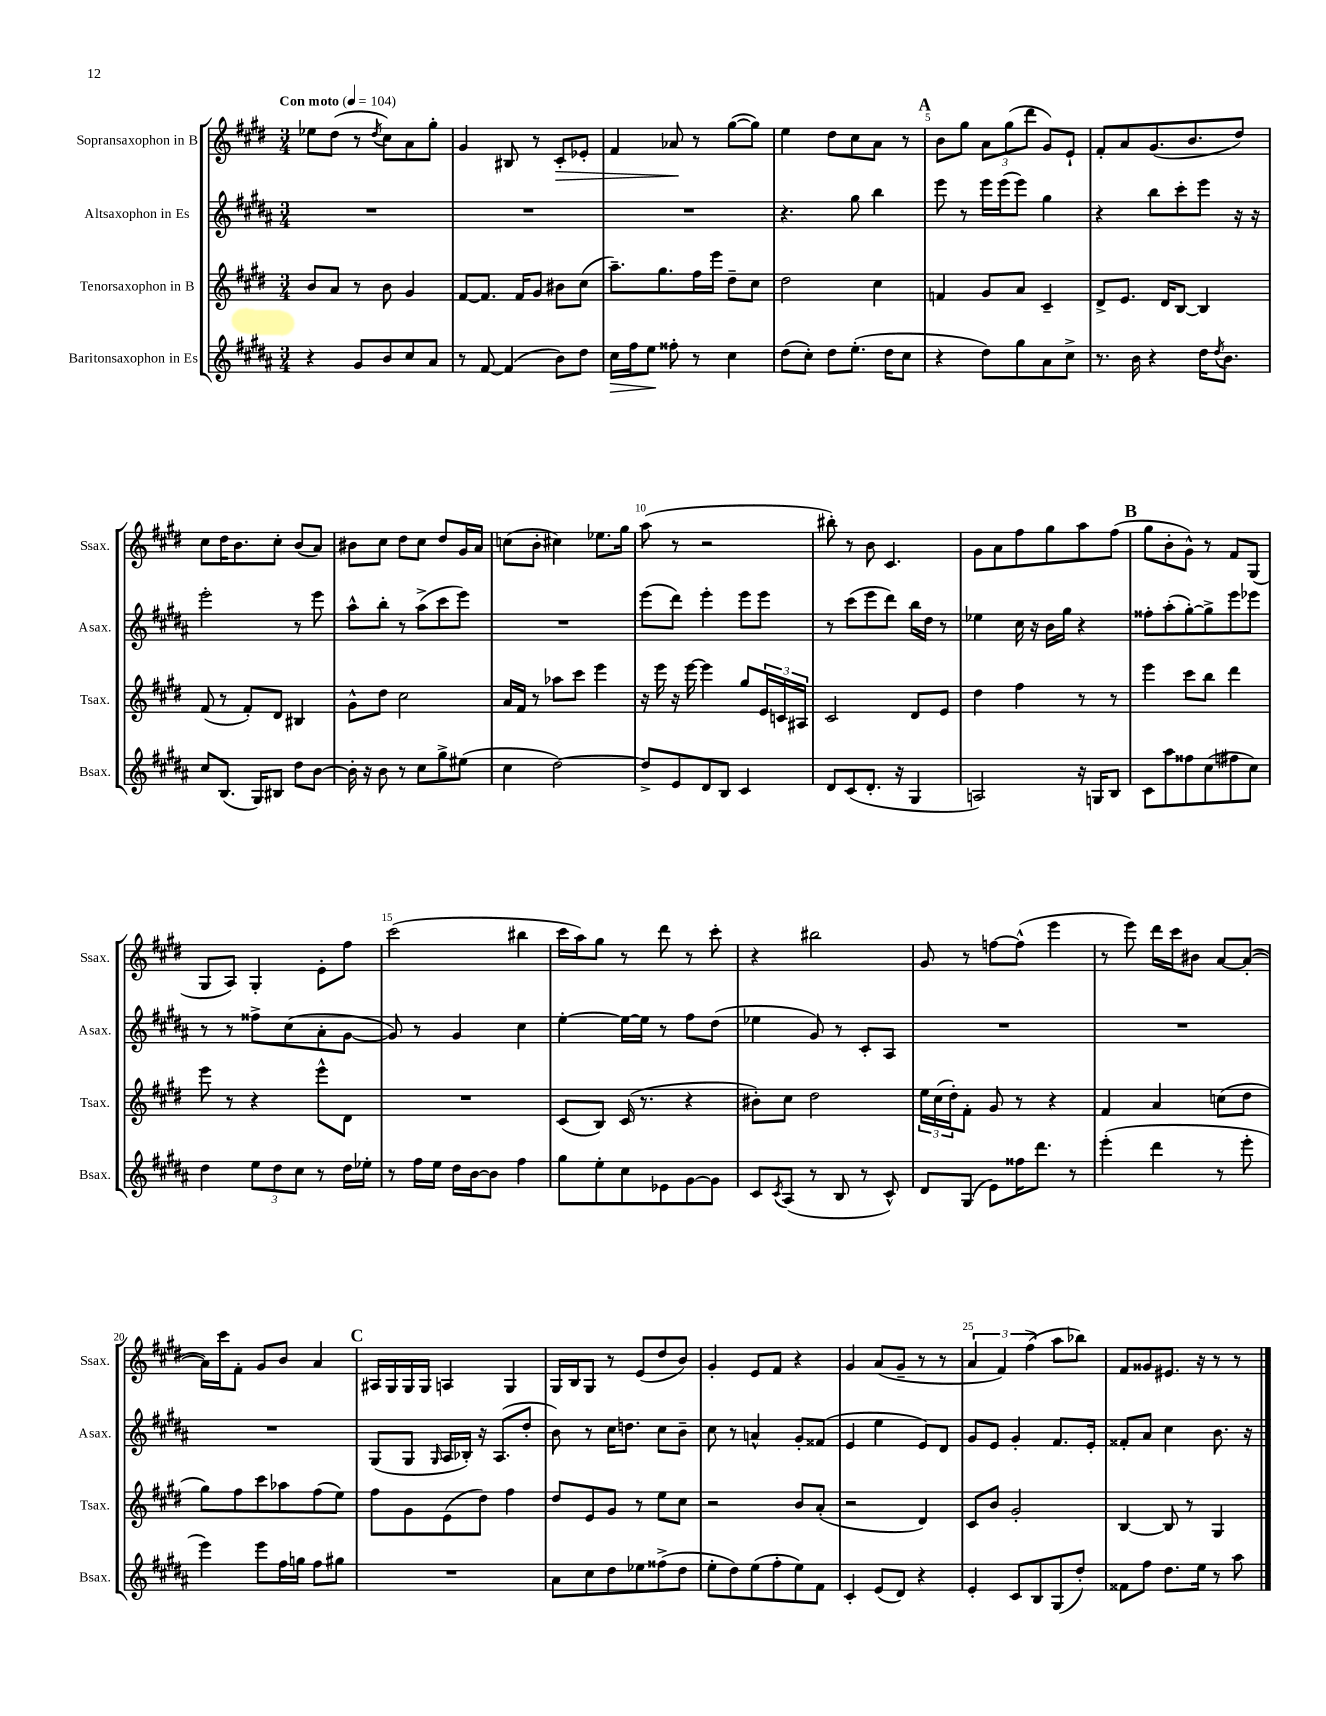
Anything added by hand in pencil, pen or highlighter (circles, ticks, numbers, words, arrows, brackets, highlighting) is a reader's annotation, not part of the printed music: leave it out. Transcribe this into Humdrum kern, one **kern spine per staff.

**kern	**kern	**kern	**kern
*staff4	*staff3	*staff2	*staff1
*clefG2	*clefG2	*clefG2	*clefG2
*k[f#c#g#d#a#]	*k[f#c#g#d#]	*k[f#c#g#d#a#]	*k[f#c#g#d#]
*M3/4	*M3/4	*M3/4	*M3/4
*MM104	*MM104	*MM104	*MM104
4r	8b	2.r	8ee-
.	8a	.	(8dd#
8g#	8r	.	8r
.	.	.	8qdd#
8b	8b	.	8cc#)
8cc#	4g#	.	8a
8a#	.	.	8gg#'
=	=	=	=
8r	[8f#	2.r	4g#
[8f#	8.f#]	.	.
(4f#]	.	.	8B#
.	16f#	.	.
.	8g#	.	8r
8b)	8b#	.	8c#'
8dd#	(8cc#	.	8e-'
=	=	=	=
16cc#	8.aa~)	2.r	4f#
16ff#	.	.	.
8ee	.	.	.
.	8.gg#	.	.
8ff##'	.	.	8a-
8r	16ff#	.	8r
.	16eee	.	.
4cc#	8dd#~	.	([8gg#
.	8cc#	.	8gg#])
=	=	=	=
(8dd#	2dd#	4.r	4ee
8cc#')	.	.	.
8dd#	.	.	8dd#
(8.ee'	.	8gg#	8cc#
.	4cc#	4bb	8a
16dd#	.	.	.
8cc#	.	.	8r
=	=	=	=
4r	4f	8eee	8b
.	.	8r	8gg#
8dd#)	8g#	16eee	12a
.	.	(16eee	.
.	.	.	(12gg#
8gg#	8a	8eee)	.
.	.	.	12ddd#
8a#	4c#~	4gg#	8g#)
8cc#^	.	.	8e`
=	=	=	=
8.r	8d#^	4r	8f#'
.	8.e	.	8a
16b	.	.	.
4r	.	8bb	(8.g#
.	16d#	.	.
.	[8B	8ccc#'	.
.	.	.	8.b
16dd#	4B]	8eee	.
8qdd#	.	.	.
8.b	.	.	.
.	.	16r	8dd#)
.	.	16r	.
=	=	=	=
8cc#	(8f#	2eee'	8cc#
(8.B	8r	.	16dd#
.	.	.	8.b
.	8f#')	.	.
16G#)	.	.	.
8B#	8d#	.	8cc#'
8dd#	4B#	8r	(8b
[8b	.	8eee	8a)
=	=	=	=
16b']	8g#^^	8aa#^^	8b#
16r	.	.	.
8b	8dd#	8bb'	8cc#
8r	2cc#	8r	8dd#
8cc#	.	(8aa#^	8cc#
8gg#^	.	8ccc#	8dd#
(8ee#	.	8eee)	16g#
.	.	.	16a
=	=	=	=
4cc#	16a	2.r	(8cc
.	16f#	.	.
.	8r	.	8b'
[2dd#)	8aa-	.	4cc#)
.	8ccc#	.	.
.	4eee	.	8.ee-
.	.	.	16gg#
=	=	=	=
8dd#^]	16r	(8eee	(8aa
.	16eee	.	.
8e	16r	8ddd#)	8r
.	[16eee	.	.
8d#	4eee]	4eee'	2r
8B	.	.	.
4c#	8gg#	8eee	.
.	24e	8eee	.
.	24c	.	.
.	24A#	.	.
=	=	=	=
8d#	2c#	8r	8bb#')
(8c#	.	(8ccc#	8r
8.d#'	.	8eee	8b
.	.	8ddd#)	4.c#
16r	.	.	.
4G#	8d#	16bb	.
.	.	16dd#	.
.	8e	8r	.
=	=	=	=
2A)	4dd#	4ee-	8g#
.	.	.	8a
.	4ff#	16cc#	8ff#
.	.	16r	.
.	.	16b	8gg#
.	.	16gg#	.
16r	8r	4r	8aa
16G	.	.	.
8B	8r	.	(8ff#
=	=	=	=
8c#	4eee	8ff##'	8gg#
8aa#	.	(8aa#'	8b'
8ff##	8ccc#	[8gg#')	8g#^^)
(8cc#	8bb	8gg#^]	8r
8ff#	4ddd#	8eee	8f#
8cc#)	.	8eee-	(8G#
=	=	=	=
4dd#	8eee	8r	8G#
.	8r	8r	8A)
12ee	4r	8ff##^	4G#'
12dd#	.	.	.
.	.	(8cc#	.
12cc#	.	.	.
8r	8eee^^	8a#'	8e'
16dd#	8d#	[8g#	8ff#
16ee-'	.	.	.
=	=	=	=
8r	2.r	8g#])	(2ccc#
16ff#	.	8r	.
16ee	.	.	.
16dd#	.	4g#	.
[16b	.	.	.
8b]	.	.	.
4ff#	.	4cc#	4bb#
=	=	=	=
8gg#	(8c#	[4ee'	16ccc#
.	.	.	16aa)
8ee'	8B)	.	8gg#
8cc#	(16c#	16ee_	8r
.	8.r	16ee]	.
8e-	.	8r	8ddd#
[8g#	4r	8ff#	8r
8g#]	.	(8dd#	8ccc#'
=	=	=	=
8c#	8b#')	4ee-	4r
8qc#	.	.	.
(8A#	8cc#	.	.
8r	2dd#	8g#)	2bb#
8B	.	8r	.
8r	.	8c#'	.
8c#^^)	.	8A#	.
=	=	=	=
8d#	24ee	2.r	8g#
.	(24cc#	.	.
.	24dd#')	.	.
(8G#	8f#'	.	8r
8e)	8g#	.	[8ff
16ff##	8r	.	(8ff^^]
8.ddd#	.	.	.
.	4r	.	4eee
8r	.	.	.
=	=	=	=
(4eee'	4f#	2.r	8r
.	.	.	8eee)
4ddd#	4a	.	16ddd#
.	.	.	16ccc#
.	.	.	8b#
8r	(8cc	.	[8a
8eee'	8dd#	.	(8a'_
=	=	=	=
4eee)	8gg#)	2.r	16a])
.	.	.	16ccc#
.	8ff#	.	8f#'
8eee	8ccc#	.	8g#
16ff#	8aa-	.	8b
16gg	.	.	.
8ff#	(8ff#	.	4a
8gg#	8ee)	.	.
=	=	=	=
2.r	8ff#	(8G#	16A#
.	.	.	16G#
.	8g#	8G#	16G#
.	.	.	16G#
.	.	16qqG#	.
.	(8e	16A#	4A
.	.	16B-')	.
.	8dd#)	16r	.
.	.	(8.A#	.
.	4ff#	.	4G#
.	.	8dd#'	.
=	=	=	=
8a#	8dd#	8b)	16G#
.	.	.	16B
8cc#	8e	8r	8G#
8dd#	8g#	16cc#	8r
.	.	8.dd	.
8ee-	8r	.	(8e
(8ff##^	8ee	8cc#	8dd#
8dd#	8cc#	8b~	8b)
=	=	=	=
8ee'	2r	8cc#	4g#'
8dd#)	.	8r	.
(8ee	.	4a^^	8e
8ff#'	.	.	8f#
8ee)	8b	8g#'	4r
8f#	(8a'	(8f##	.
=	=	=	=
4c#'	2r	4e	4g#
(8e	.	4ee	(8a
8d#)	.	.	8g#~
4r	4d#)	8e)	8r
.	.	8d#	8r
=	=	=	=
4e'	8c#	8g#	6a
.	8b	8e	.
.	.	.	6f#)
8c#	2g#'	4g#'	.
.	.	.	(6ff#^
8B	.	.	.
(8G#	.	8.f#	8aa
8dd#')	.	.	8bb-)
.	.	16e'	.
=	=	=	=
8f##	[4B	8f##'	8f#
8ff#	.	8a#	8g##
8.dd#	8B]	4cc#	8.e#
.	8r	.	.
16ee	.	.	16r
8r	4G#	8.b	8r
8aa#	.	.	8r
.	.	16r	.
==	==	==	==
*-	*-	*-	*-
